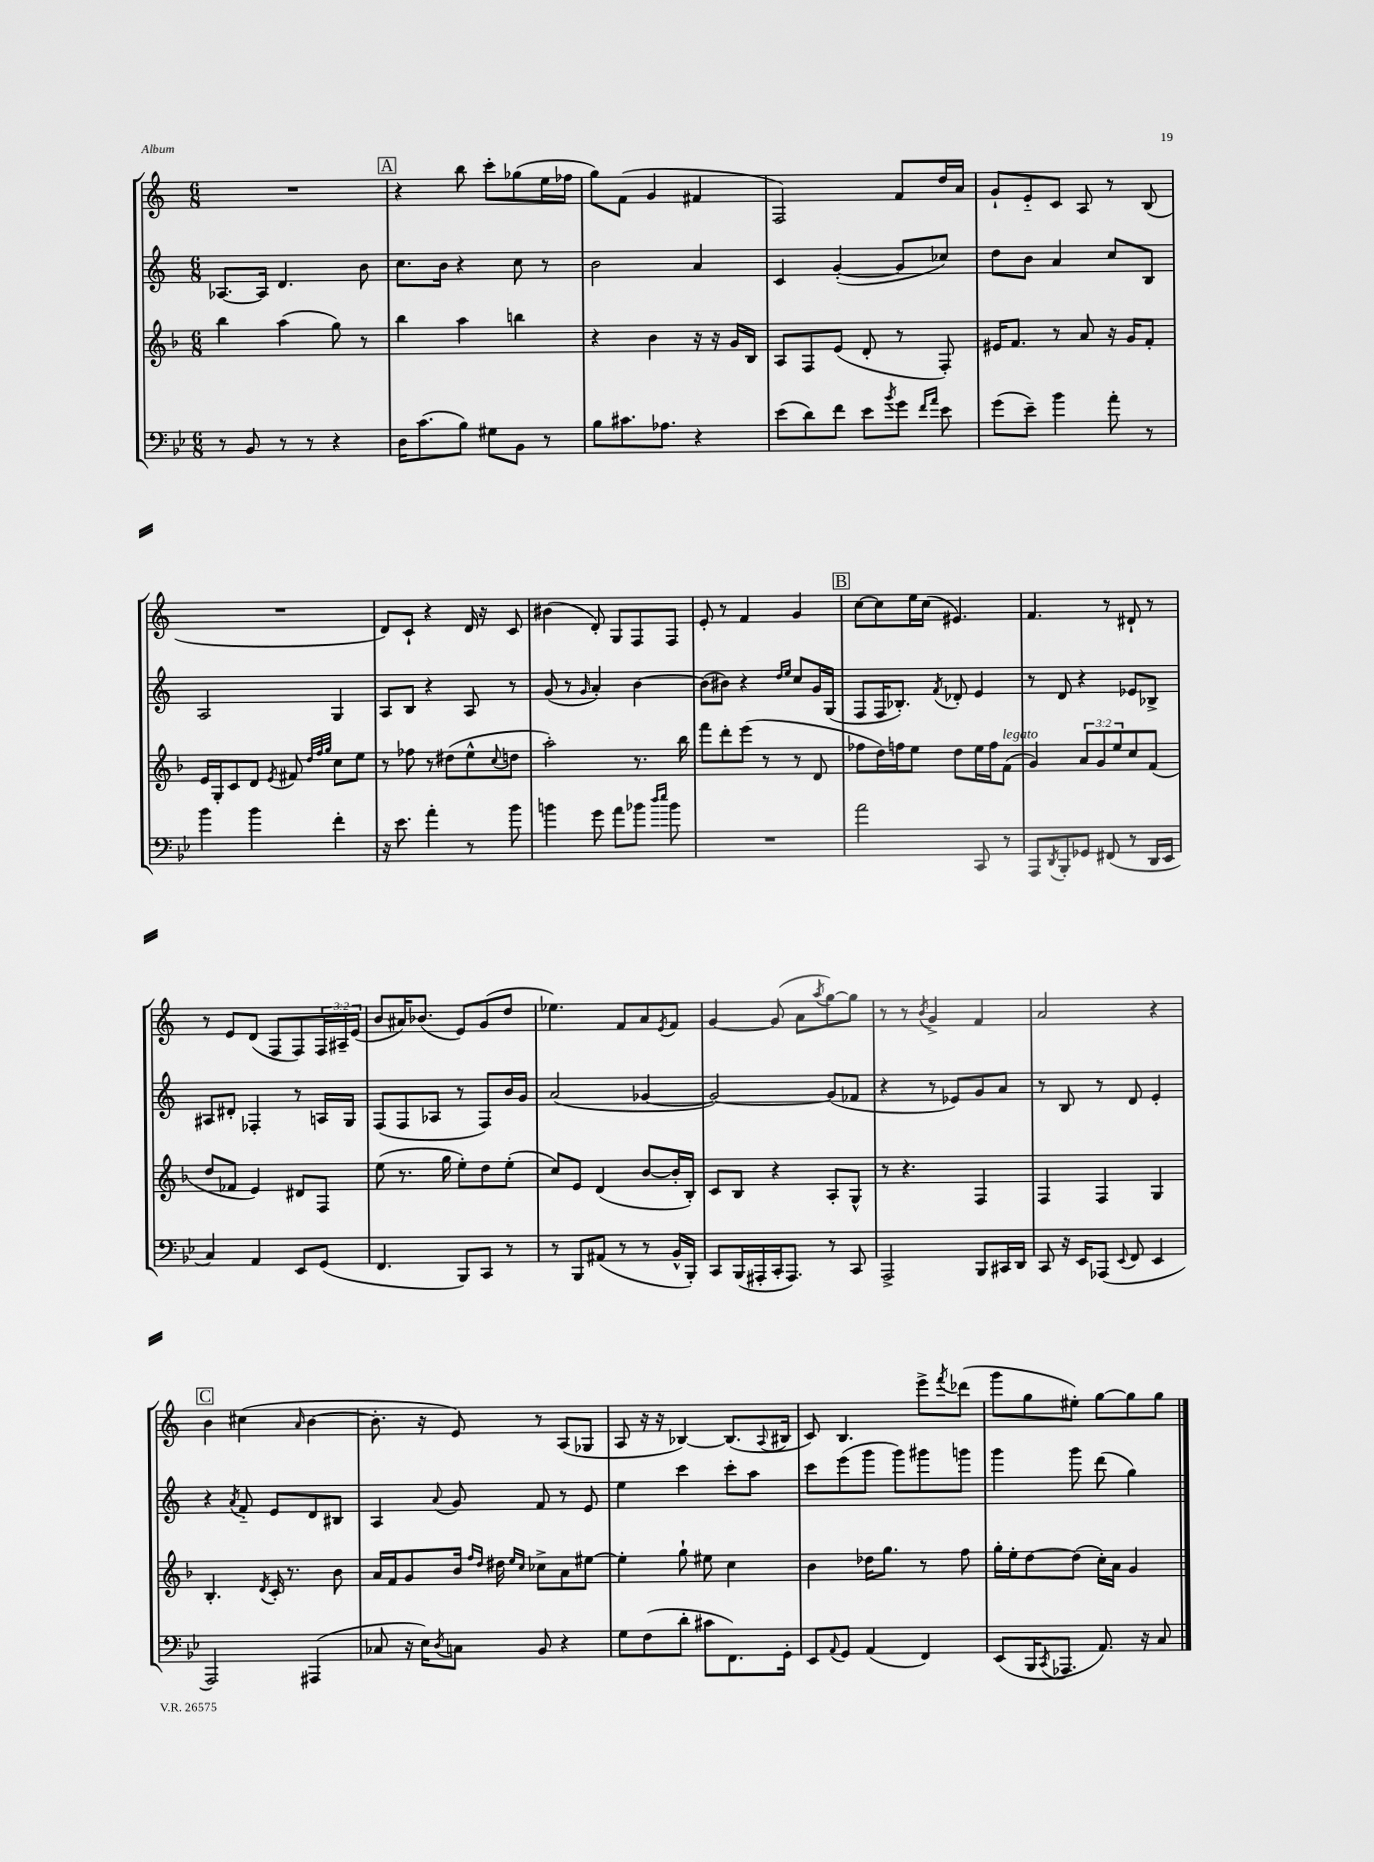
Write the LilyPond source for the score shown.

<<
\new StaffGroup <<
\new Staff = "s0" {
    \clef treble \key c \major \numericTimeSignature \time 6/8 \override Staff.TupletNumber.text = #tuplet-number::calc-fraction-text
    R2. |
    \mark \markup { \box "A" } r4 b''8 c'''8-. ges''8( e''16 fes''16 |
    g''8) f'8( g'4 fis'4 |
    f2) f'8 d''16 a'16 |
    g'8-! e'8-_ c'8 a8 r8 b8( |
    R2. |
    d'8) c'8-! r4 d'16 r16 c'8 |
    bis'4( d'8-.) g8 f8 f8 |
    e'8-. r8 f'4 g'4 |
    \mark \markup { \box "B" } c''8~ c''8 e''16 c''16( eis'4.) |
    f'4. r8 dis'8-! r8 |
    r8 e'8 d'8( f8 f8) \tuplet 3/2 { f16 ais16-- e'16( } |
    b'8 ais'16) bes'8.( e'8) g'8( d''8 |
    ees''4.) f'8 a'8 \acciaccatura { e'8 } f'8 |
    g'4~ g'8( a'8 \acciaccatura { a''8 } g''8~) g''8 |
    r8 r8 \acciaccatura { b'8 } g'4-> f'4 |
    a'2 r4 |
    \mark \markup { \box "C" } b'4 cis''4( \grace { a'16 } b'4~ |
    b'8.-. r16 e'8) r8 a8( ges8 |
    a8 r16 r16 bes4~) bes8.( \appoggiatura { a8 } bis16 |
    c'8) b4. e'''8-> \acciaccatura { f'''8 } des'''8( |
    g'''8 g''8 eis''8-.) g''8~ g''8 g''8 \bar "|." |
}
\new Staff = "s1" {
    \clef treble \key c \major \numericTimeSignature \time 6/8
    aes8.~ aes16 d'4. b'8 |
    \mark \markup { \box "A" } c''8. b'16 r4 c''8 r8 |
    b'2 a'4 |
    c'4 g'4~-.( g'8 ces''8) |
    d''8 b'8 a'4 c''8 b8 |
    a2 g4 |
    a8 b8 r4 a8 r8 |
    g'8( r8 \grace { g'16 } a'4-.) b'4~ |
    b'8( bis'8) r4 \grace { d''16 e''16 } c''8 g'16 g16( |
    \mark \markup { \box "B" } f8 f16 bes8.-.) \acciaccatura { f'8 } des'8-. e'4 |
    r8 d'8 r4 ees'8 bes8-> |
    ais8 dis'8-. fes4-. r8 a16 g16 |
    f8( f8 aes8 r8 f8) b'16 g'16 |
    a'2( ges'4~ |
    ges'2~) ges'8( fes'8 |
    r4 r8 ees'8) g'8 a'8 |
    r8 b8 r8 d'8 e'4-. |
    \mark \markup { \box "C" } r4 \acciaccatura { a'8 } f'8-_ e'8 d'8 bis8 |
    a4 \appoggiatura { a'8 } g'8 f'8 r8 e'8 |
    e''4 c'''4 c'''8-. a''8 |
    c'''8 e'''8( g'''8 g'''8) gis'''8 g'''8 |
    g'''4 g'''8 d'''8( g''4) \bar "|." |
}
\new Staff = "s2" {
    \clef treble \key f \major \numericTimeSignature \time 6/8 \override Staff.TupletNumber.text = #tuplet-number::calc-fraction-text
    bes''4 a''4( g''8) r8 |
    \mark \markup { \box "A" } bes''4 a''4 b''4 |
    r4 bes'4 r16 r16 g'16 bes16 |
    a8 f8 e'8( d'8-. r8 f8-.) |
    eis'16 f'8. r8 a'8 r16 g'16 f'8-. |
    e'16 g16-. c'8 d'8 \acciaccatura { e'8 } fis'8 \grace { d''32 f''32 g''32 } c''8 e''8 |
    r8 fes''8 r8 dis''8( e''8-^ \appoggiatura { c''8 } d''8 |
    a''2-.) r8. bes''16 |
    f'''8 d'''8-. e'''8( r8 r8 d'8 |
    \mark \markup { \box "B" } fes''8 d''16) f''16 e''8 d''8 e''16 f''16 f'8^\markup { \italic "legato" }( |
    g'4) \tuplet 3/2 { a'8 g'8 e''8 } c''8 f'8( |
    d''8 fes'8 e'4) dis'8 f8 |
    e''8( r8. g''16 e''8-.) d''8 e''8-.( |
    c''8) e'8 d'4( bes'8~ bes'16-. bes16-.) |
    c'8 bes8 r4 a8-. g8-^ |
    r8 r4. f4 |
    f4 f4 g4 |
    \mark \markup { \box "C" } bes4.-. \acciaccatura { d'8 } c'16-. r8. bes'8 |
    a'16 f'16 g'8 bes'16 \grace { f''16 d''16 } dis''16 \grace { e''16 c''16 } ces''8-> a'8 eis''8~ |
    eis''4-. g''8-! eis''8 c''4 |
    bes'4 des''16 g''8. r8 f''8 |
    g''16-. e''16-. d''8~ d''8( c''16-.) a'16 g'4 \bar "|." |
}
\new Staff = "s3" {
    \clef bass \key bes \major \numericTimeSignature \time 6/8
    r8 bes,8 r8 r8 r4 |
    \mark \markup { \box "A" } d16 c'8.( bes8) gis8 bes,8 r8 |
    bes8 cis'8. aes8. r4 |
    ees'8( d'8) f'8 ees'8 \acciaccatura { bes'8 } g'8 \grace { f'16 a'16 } ees'8 |
    g'8( ees'8--) bes'4 a'8-. r8 |
    bes'4 bes'4 f'4-. |
    r16 ees'8. a'4-. r8 bes'8 |
    b'4 g'8 a'8 bes'8 \grace { d''16 ees''16 } bes'8 |
    R2. |
    \mark \markup { \box "B" } a'2 c,8 r8 |
    a,,8 \acciaccatura { d,8 } bes,,8-. ges,8 fis,8( r8 d,16 ees,16 |
    c4) a,4 ees,8 g,8( |
    f,4. bes,,8) c,8 r8 |
    r8 bes,,8 ais,8( r8 r8 bes,16-^ bes,,16-.) |
    c,8 bes,,16( ais,,16-. c,16-. ais,,8.) r8 c,8 |
    a,,2-> bes,,8 cis,16 d,16 |
    c,8 r16 ees,16 aes,,8( \appoggiatura { ees,8 } f,8 ees,4 |
    \mark \markup { \box "C" } a,,2) ais,,4( |
    ces8 r16 ees16) \acciaccatura { d8 } c8 bes,8 r4 |
    g8 f8( d'8-. cis'8 f,8.) g,16-. |
    ees,8 \appoggiatura { a,8 } g,8 a,4( f,4) |
    ees,8( bes,,16 \acciaccatura { c,8 } aes,,8. a,8.) r16 c8 \bar "|." |
}
>>
>>
\layout { \context { \Score \remove "Bar_number_engraver" } }
